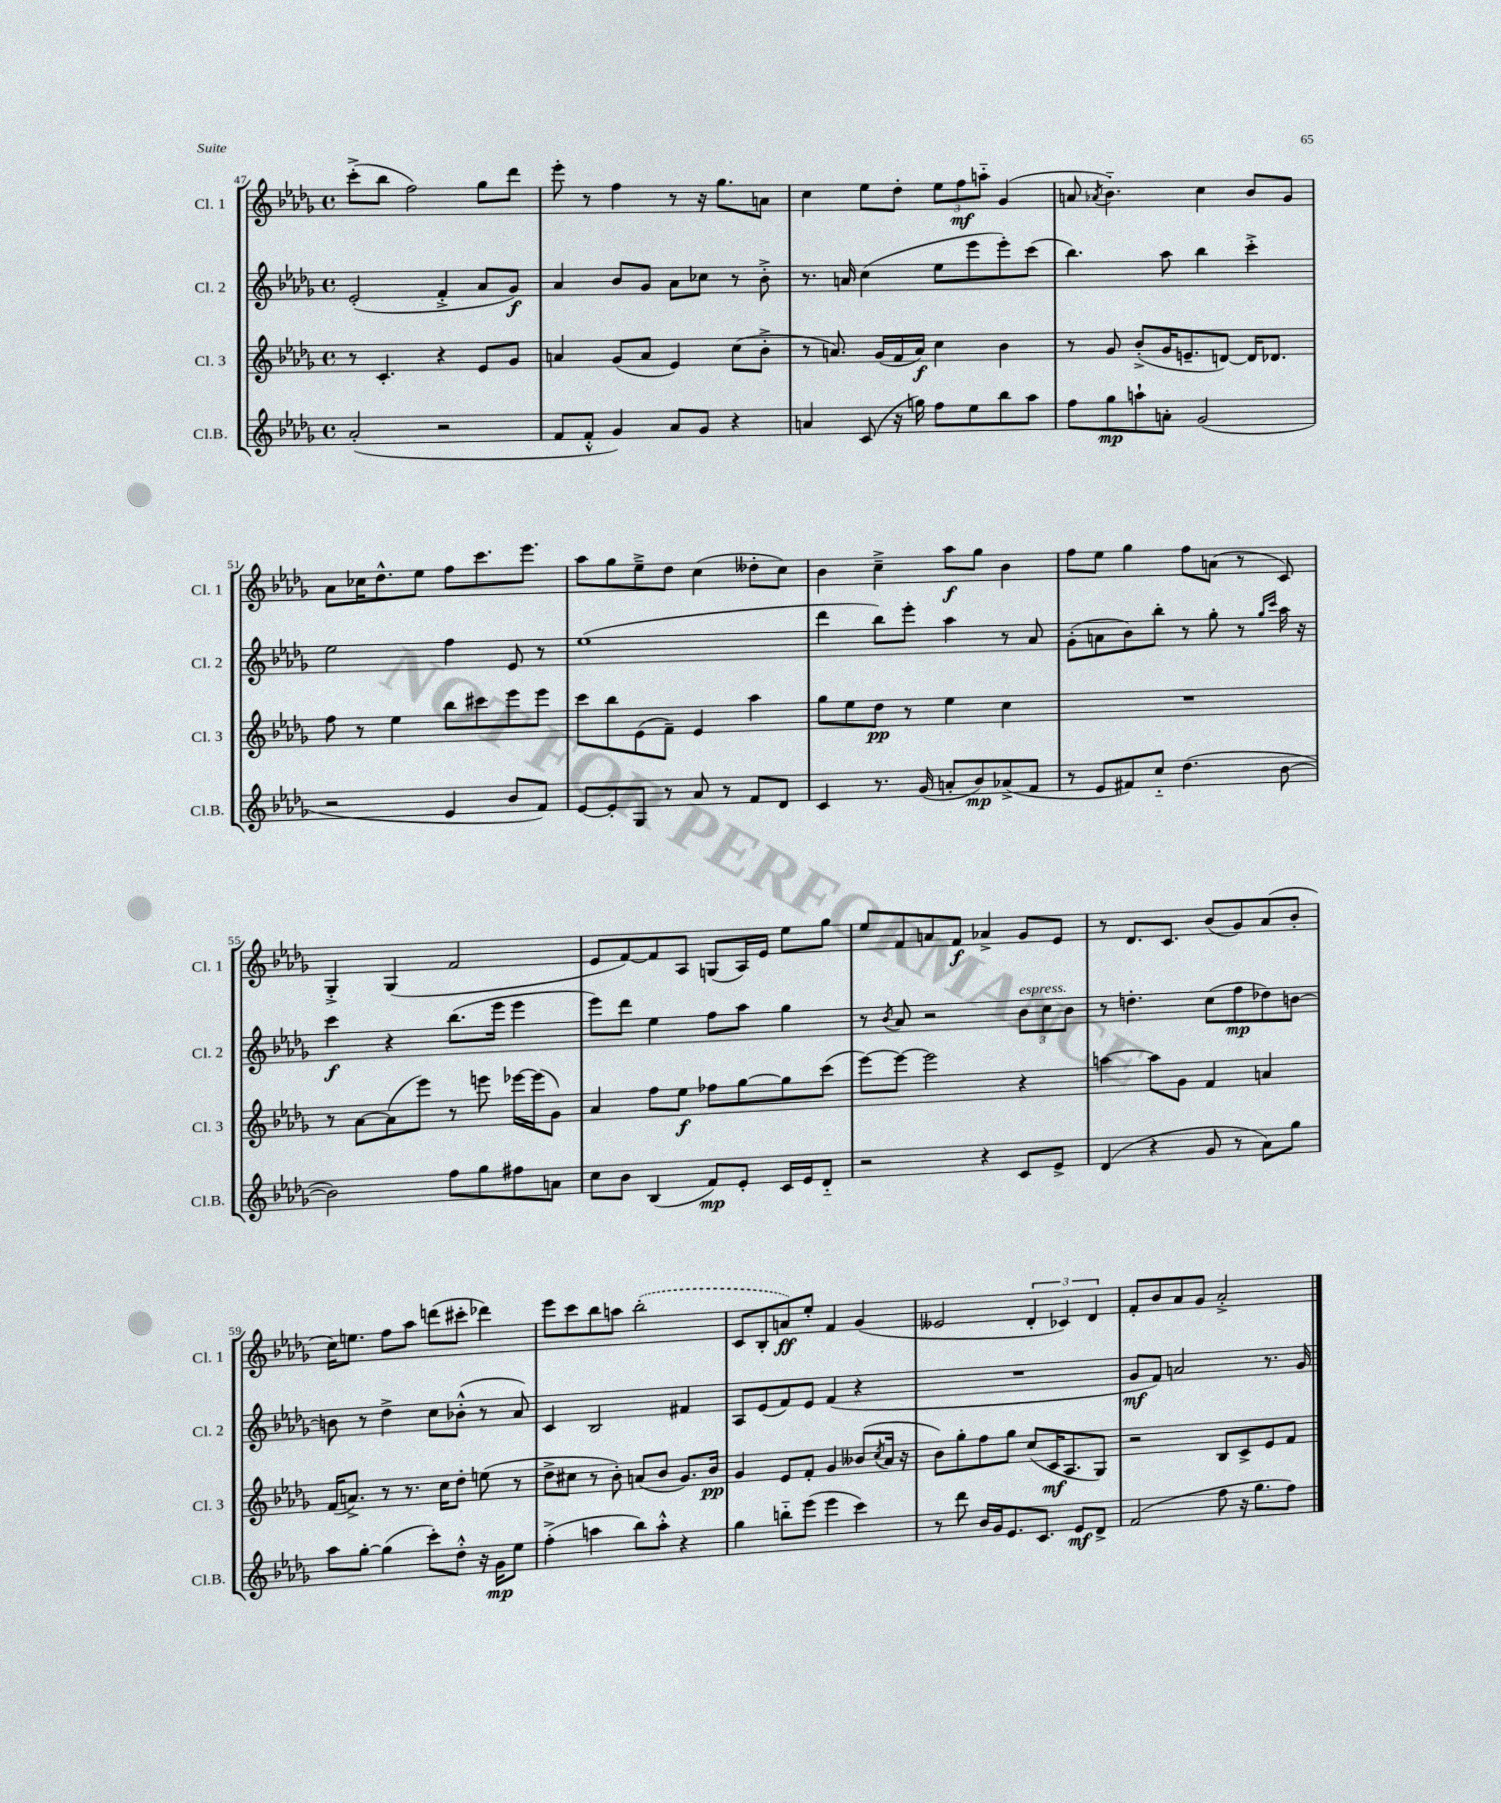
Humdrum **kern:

**kern	**kern	**kern	**kern
*staff4	*staff3	*staff2	*staff1
*clefG2	*clefG2	*clefG2	*clefG2
*k[b-e-a-d-g-]	*k[b-e-a-d-g-]	*k[b-e-a-d-g-]	*k[b-e-a-d-g-]
*M4/4	*M4/4	*M4/4	*M4/4
*met(c)	*met(c)	*met(c)	*met(c)
(2a-'	8r	(2e-'	(8ccc'^
.	4.c'	.	8bb-
.	.	.	2ff)
2r	4r	4f'^	.
.	8e-	8a-	8gg-
.	8g-	8g-)	8ddd-
=	=	=	=
8f	4a	4a-	8eee-'
8f'^^	.	.	8r
4g-)	(8g-	8b-	4ff
.	8a	8g-	.
8a-	4e-)	8a-	8r
8g-	.	8cc-	16r
.	.	.	8.gg-
4r	(8cc	8r	.
.	8b-'^	8b-'^	8a
=	=	=	=
4a	8r	8.r	4cc
.	8.a)	.	.
.	.	16a	.
(8c	.	(4cc	8ee-
.	(16g-	.	.
16r	16f	.	8dd-'
16gg)	16a)	.	.
8ff	4cc	8ee-	12ee-
.	.	.	12ff
8ee-	.	8eee-	.
.	.	.	12aa'~
8bb-	4b-	8eee-')	(4g-
8aa-	.	(8ccc	.
=	=	=	=
8ff	8r	4.bb-)	8a
.	.	.	8qa-
8gg-	8g-	.	4.b-'~)
8aa`	(8b-'^	.	.
8a'	16g-	8aa-	.
.	8.e~	.	.
(2g-	.	4bb-	4cc
.	[8d)	.	.
.	16d]	4ccc'^	8b-
.	8.d-	.	.
.	.	.	8g-
=	=	=	=
2r	8ff	2ee-	8a-
.	8r	.	16cc-
.	.	.	8.dd-^^
.	4ee-	.	.
.	.	.	8ee-
4e-	8bb-	4ff	8ff
.	8ccc#	.	8.ccc
8b-	8eee-	8e-	.
.	.	.	8.eee-
8f)	8eee-	8r	.
=	=	=	=
[8e-	8ccc	(1ee-	8aa-
8e-']	8bb-	.	8gg-
8G-	(8e-	.	8ee-~^
8r	8f~)	.	8dd-
8a-	4e-	.	(4cc
8r	.	.	.
8f	4aa-	.	8dd--'
8d-	.	.	8cc)
=	=	=	=
4c	8gg-	4ddd-	4b-
.	8ee-	.	.
8.r	8dd-	8bb-)	4cc~^
.	8r	8eee-'	.
(16g-	.	.	.
8a'	4ee-	4aa-	8aa-
8b-)	.	.	8gg-
(8a-^	4cc	8r	4b-
8f	.	8a-	.
=	=	=	=
8r	1r	(8g-'	8ff
8e-	.	8a	8ee-
8f#)	.	8b-)	4gg-
8cc'~	.	8bb-'	.
(4.dd-	.	8r	8ff
.	.	8gg-'	(8a
.	.	8r	8r
.	.	16qqgg-	.
.	.	16qqccc	.
[8b-	.	16aa-	8c)
.	.	16r	.
=	=	=	=
2b-])	8r	4ccc	4G-'^
.	[8a-	.	.
.	(8a-]	4r	(4G-
.	8eee-)	.	.
8ff	8r	(8.bb-	2f
8gg-	8eee	.	.
.	.	16eee-	.
8ff#	[16eee-	4eee-	.
.	(16eee-]	.	.
8a	8g-)	.	.
=	=	=	=
8cc	4a-	8eee-)	8e-
8b-	.	8ddd-	[8f)
(4B-	8ff	4ee-	8f]
.	8ee-	.	8A-
8f)	8ff-	8ff	(8G
8e-'	[8gg-	8aa-	16A-)
.	.	.	16e-
16c	8gg-]	4gg-	8ee-
16e-	.	.	.
8d-'~	(8ccc	.	8gg-
=	=	=	=
2r	[8eee-)	8r	8ee-
.	.	8qb-	.
.	8eee-_	8a-	8f
.	2eee-]	2r	8a
.	.	.	8f
4r	.	.	4a-^
8c	4r	12b-	8g-
.	.	12cc	.
8e-^	.	.	8e-
.	.	12b-	.
=	=	=	=
(4d-	[4aa	8r	8r
.	.	4.dd'	8.d-
4r	8aa]	.	.
.	.	.	8.c
.	8g-	.	.
8g-	4f	(8cc	(8b-
8r	.	8ff	8g-)
8a-)	4a	8dd-)	(8a-
8gg-	.	[8b	8b-'
=	=	=	=
8aa-	(16f	8b]	16cc)
.	8.a^)	.	8.ee
[8gg-'	.	8r	.
(4gg-]	8r	4dd-^	8ff
.	8.r	.	8aa-
8ccc')	.	8cc	(8ddd
.	16cc	.	.
8dd-'^^	8dd-'	(8b-'^^	8ccc#'
16r	(8ee	8r	4ddd-)
16g-	.	.	.
8ee-	8r	8a-)	.
=	=	=	=
(4ff'^	8dd-^	4c	8eee-
.	8cc#	.	8ccc
4aa	8r	2B-	8bb-
.	8b-')	.	8aa
8bb-)	(8a	.	(2bb-'
8aa'^^	8b-	.	.
4r	8.g-)	4f#	.
.	16b-	.	.
=	=	=	=
4gg-	4g-	8A-	8c
.	.	(8e-	8B-'
8bb'~	8e-	8f)	8a)
(8eee-	8f'	8e-	8ee-'
4eee-	4g-	(4f	4f
4ccc)	(8b--	4r	(4g-
.	8qcc	.	.
.	16a-	.	.
.	16r	.	.
=	=	=	=
8r	8b-)	1r	2e--
8ddd-	8gg-'	.	.
16b-	8ff	.	.
16g-	.	.	.
8.e-	8gg-	.	.
.	(8cc	.	6d-'
8.c	.	.	.
.	16c	.	.
.	.	.	6c-)
.	8.A-	.	.
8e-	.	.	.
.	.	.	6d-
8d-^	8G-)	.	.
=	=	=	=
(2f	2r	8g-	8f'
.	.	8f)	8b-
.	.	2a	8a-
.	.	.	8g-
8ff	8B-	.	2a-'^
16r	8c^	.	.
8.gg-	.	.	.
.	8e-	8.r	.
8ff)	8f	.	.
.	.	16g-	.
==	==	==	==
*-	*-	*-	*-
